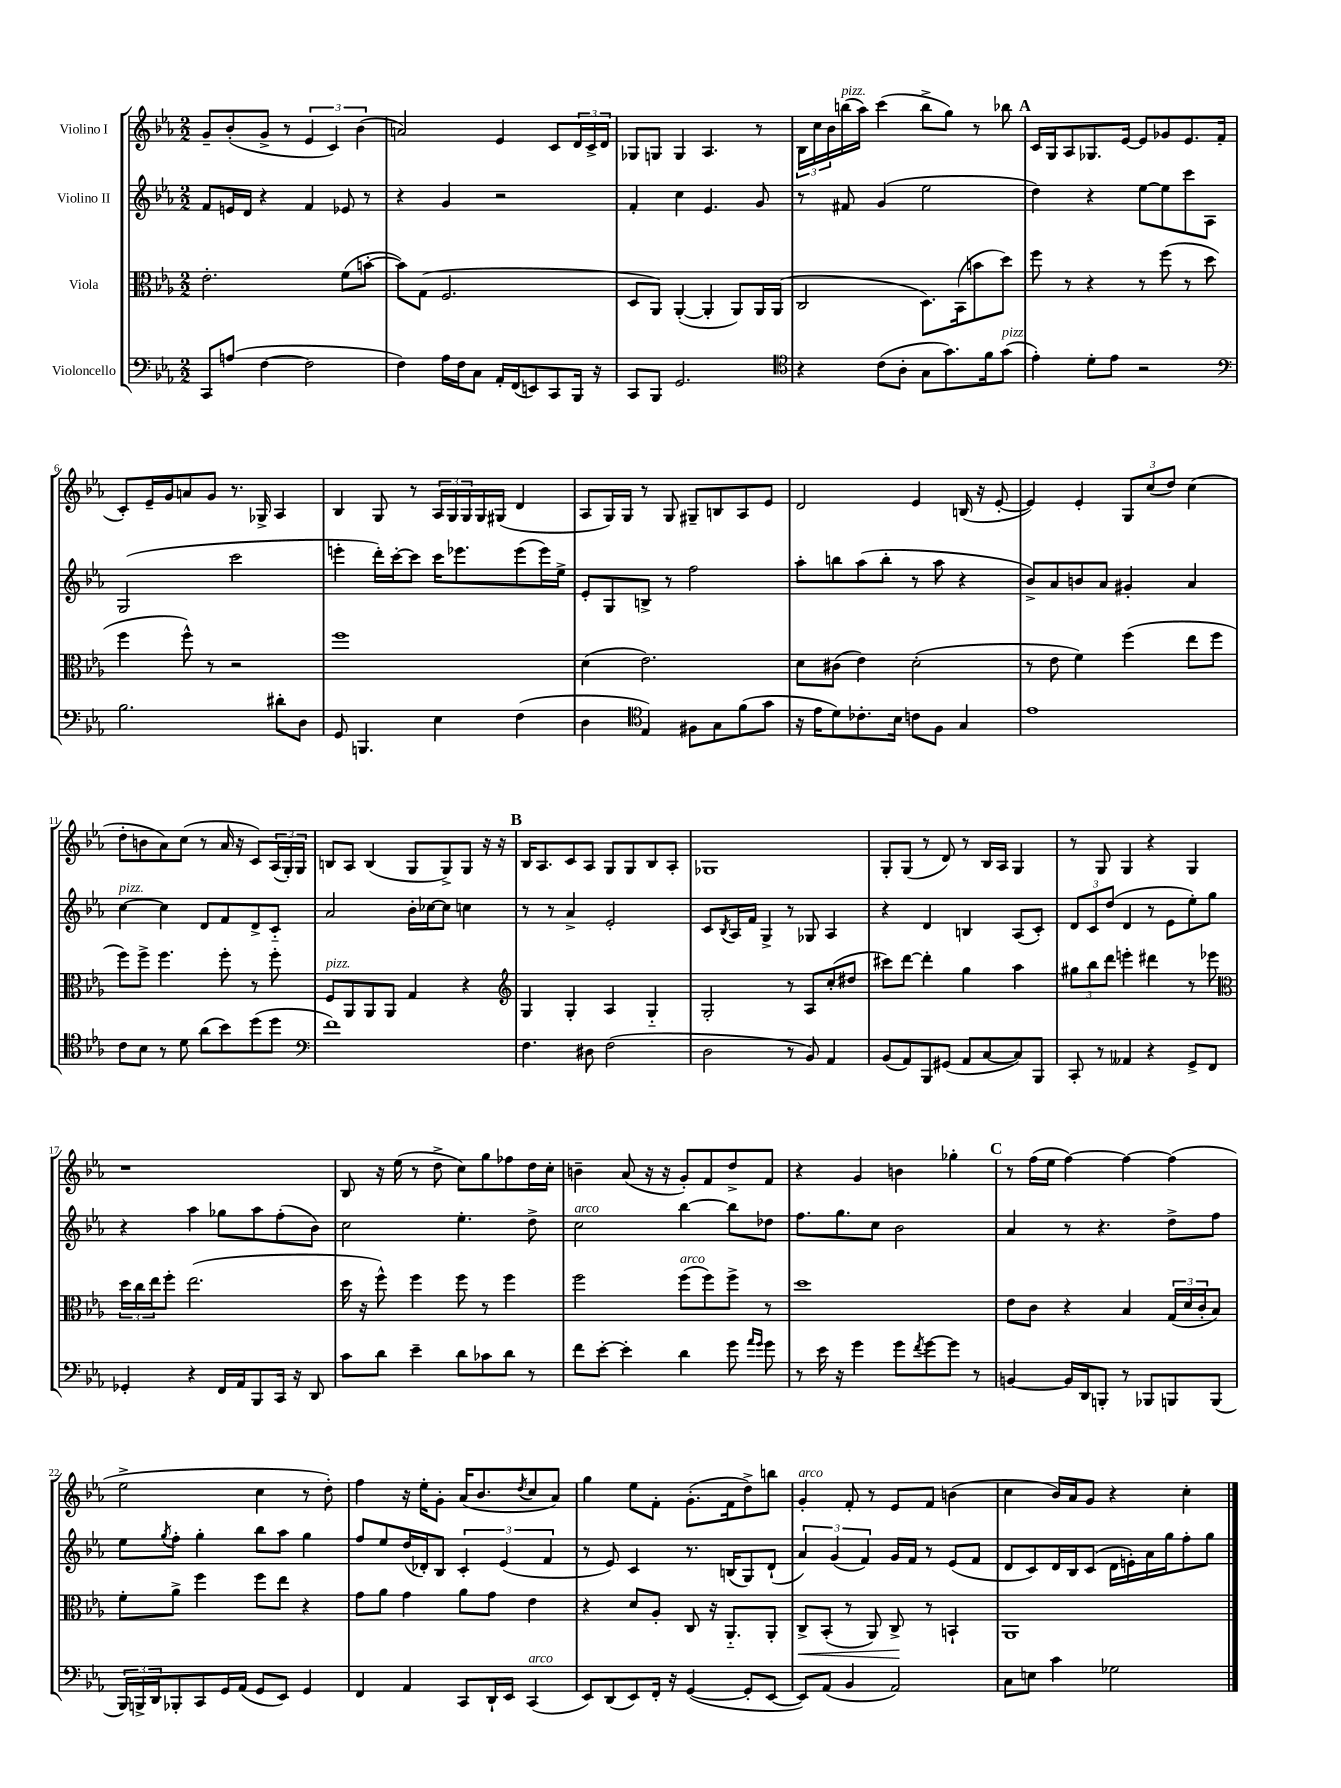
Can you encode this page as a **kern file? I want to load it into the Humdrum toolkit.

**kern	**kern	**kern	**kern
*staff4	*staff3	*staff2	*staff1
*clefF4	*clefC3	*clefG2	*clefG2
*k[b-e-a-]	*k[b-e-a-]	*k[b-e-a-]	*k[b-e-a-]
*M2/2	*M2/2	*M2/2	*M2/2
8CC	2.e-'	8f	8g~
(8A	.	16e	(8b-'
.	.	16d	.
[4F	.	4r	8g^
.	.	.	8r
2F]	.	4f	6e-
.	.	.	6c)
.	(8f	8e-	.
.	.	.	(6b-
.	[8b'	8r	.
=	=	=	=
4F)	8b])	4r	2a)
.	(8G	.	.
16A-	2.F	4g	.
16F	.	.	.
8C	.	.	.
16AA-'	.	2r	4e-
(16FF	.	.	.
8EE)	.	.	.
8CC	.	.	8c
16BBB-	.	.	24d
.	.	.	24c^
16r	.	.	.
.	.	.	24d
=	=	=	=
8CC	8D	4f'	8G-
8BBB-	8AA-)	.	8G
2.GG	([4AA-'	4cc	4G
.	4AA-']	4.e-	4.A-
.	8AA-)	.	.
.	16AA-	8g	8r
.	(16AA-	.	.
=	=	=	=
*clefC4	*	*	*
4r	2C	8r	24B-
.	.	.	24cc
.	.	.	24b-
.	.	8f#	(16bb
.	.	.	16aa-)
(8c	.	(4g	(4ccc
8A-'	.	.	.
8G	8.D)	2ee-	8bb^
8.g)	.	.	8gg)
.	(16BB-	.	.
.	8b	.	8r
16f	.	.	.
(8g	8dd)	.	8bb-
=	=	=	=
4e-')	8ff	4dd)	16c
.	.	.	16G
.	8r	.	8A-
8d'	4r	4r	8.G-
8e-	.	.	.
.	.	.	[16e-
2r	8r	[8ee-	8e-]
.	(8ff	8ee-]	8g-
.	8r	8ccc	8.e-
.	8dd	8A-	.
.	.	.	(16f
=	=	=	=
*clefF4	*	*	*
2.B-	4ff	(2G	8c')
.	.	.	16e-~
.	.	.	16g
.	8ff^^)	.	8a
.	8r	.	8g
.	2r	2ccc	8.r
.	.	.	16G-^
8d#'	.	.	4A-
8D	.	.	.
=	=	=	=
8GG	1ff	4eee'	4B-
4.BBB	.	.	.
.	.	16ddd')	8G
.	.	[16ccc'	.
.	.	8ccc]	8r
4E-	.	16ccc	24A-
.	.	.	24G
.	.	8.eee-	.
.	.	.	24G
.	.	.	16G
.	.	.	(16G#
(4F	.	(8eee-	4d
.	.	16eee-)	.
.	.	16ee-^	.
=	=	=	=
4D	(4d	8e-'	8A-
.	.	8G	16G)
.	.	.	16G
*clefC4	*	*	*
4E-)	2.e-)	8B^	8r
.	.	8r	8G
8F#	.	2ff	8G#~
8G	.	.	8B
(8f	.	.	8A-
8g	.	.	8e-
=	=	=	=
16r	8d	8aa-'	2d
16e-	.	.	.
8d)	(8c#	8bb	.
8.c-'	4e-)	(8aa-	.
.	.	8bb'	.
16B-	.	.	.
8c	(2d'	8r	4e-
8F	.	8aa-	.
4G	.	4r	(16B
.	.	.	16r
.	.	.	[8e-'
=	=	=	=
1e-	8r	8b-^)	4e-])
.	8e-	8a-	.
.	4f)	8b	4e-'
.	.	8a-	.
.	(4ff	4g#'	12G
.	.	.	(12cc
.	.	.	12dd)
.	8ee-	4a-	(4cc
.	8ff	.	.
=	=	=	=
8c	8ff)	[4cc	8dd'
8B-	8ff^	.	8b
8r	4.ff	4cc]	8a-)
8d	.	.	(8cc
(8a-	.	8d	8r
8b-)	8ff'	8f	16a-
.	.	.	16r
(8dd	8r	8d^	8c)
8dd	8ff'	8c'~	(24A-
.	.	.	24G')
.	.	.	24G
=	=	=	=
*clefF4	*	*	*
1f)	8F	2a-	8B
.	8AA-	.	8A-
.	8AA-	.	(4B
.	8AA-	.	.
.	4G	16b-'	8G
.	.	[16cc-	.
.	.	8cc-]	8G^)
.	4r	4cc	8G
.	.	.	16r
.	.	.	16r
=	=	=	=
*	*clefG2	*	*
4.F	4G	8r	16B-
.	.	.	8.A-
.	.	8r	.
.	4G'	4a-^	8c
8D#	.	.	8A-
(2F	4A-	2e-'	8G
.	.	.	8G
.	4G'~	.	8B-
.	.	.	8A-'
=	=	=	=
2D	2G'	8c	1G-
.	.	8qB-	.
.	.	16A-	.
.	.	16f	.
.	.	4G^	.
8r	8r	8r	.
8BB-)	8A-	8G-	.
4AA-	(8cc'	4A-	.
.	8dd#	.	.
=	=	=	=
(8BB-	8ccc#)	4r	8G'
8AA-)	[8ddd	.	(8G
8BBB-	4ddd']	4d	8r
(8GG#	.	.	8d)
8AA-	4gg	4B	8r
[8C	.	.	16B-
.	.	.	16A-
8C])	4aa-	(8A-	4G
8BBB-	.	8c')	.
=	=	=	=
8CC'	12gg#	12d	8r
.	12bb-	12c	.
8r	.	.	8G
.	12ddd	(12dd	.
4AA--	4eee'	4d	4G
4r	4ddd#	8r	4r
.	.	8e-	.
8GG^	8r	8ee-')	4G
8FF	8eee-	8gg	.
=	=	=	=
*	*clefC3	*	*
4GG-'	24dd	4r	1r
.	24cc	.	.
.	24ee-	.	.
.	8ff'	.	.
4r	(2.ee-	4aa-	.
16FF	.	8gg-	.
16AA-	.	.	.
8BBB-	.	8aa-	.
16CC	.	(8ff'	.
16r	.	.	.
8DD	.	8b-)	.
=	=	=	=
8c	16dd	2cc	8B-
.	16r	.	.
8d	8ff^^)	.	16r
.	.	.	(16ee-
4e-~	4ff	.	8r
.	.	.	8dd^
8d	8ff	4.ee-'	8cc)
8c-	8r	.	8gg
8d	4ff	.	8ff-
8r	.	8dd^	16dd
.	.	.	16cc'
=	=	=	=
8f	2ff	2cc	4b~
[8e-'	.	.	.
4e-']	.	.	(8a-
.	.	.	16r
.	.	.	16r
4d	(8ff	[4bb-	8g')
.	8ff)	.	8f
8g	8ff^	8bb-]	8dd^
16qqa-	.	.	.
16qqg	.	.	.
8g	8r	8dd-	8f
=	=	=	=
8r	1dd	8.ff	4r
16e-	.	.	.
16r	.	8.gg	.
4g	.	.	4g
.	.	8cc	.
8g	.	2b-	4b
8qf	.	.	.
[8g	.	.	.
8g]	.	.	4gg-'
8r	.	.	.
=	=	=	=
[4BB	8e-	4a-	8r
.	8c	.	(16ff
.	.	.	16ee-
16BB]	4r	8r	[4ff)
16DD	.	.	.
8BBB'	.	4.r	.
8r	4B-	.	4ff_
8BBB-	.	.	.
8BBB	(24G	8dd^	(4ff]
.	24d	.	.
.	24c'	.	.
(8BBB	8B-)	8ff	.
=	=	=	=
24BBB-)	8f'	8ee-	2ee-^
24BBB^	.	.	.
24DD	.	.	.
.	.	8qgg	.
8BBB-'	8a-^	8ff'	.
8CC	4ff	4gg'	.
16GG	.	.	.
(16AA-	.	.	.
8GG	8ff	8bb-	4cc
8EE-)	8ee-	8aa-	.
4GG	4r	4gg	8r
.	.	.	8dd')
=	=	=	=
4FF	8g	8ff	4ff
.	8a-	8ee-	.
4AA-	4g	(16dd	16r
.	.	16d-')	16ee-'
.	.	8B-	8g'
8CC	8a-	6c'	(16a-
.	.	.	8.b-
16DD`	8g	.	.
.	.	(6e-	.
16EE-	.	.	.
.	.	.	8qdd
(4CC	4e-	.	8cc
.	.	6f	.
.	.	.	8a-)
=	=	=	=
8EE-)	4r	8r	4gg
(8DD	.	8e-)	.
8EE-)	8d	4c	8ee-
16FF'	8A-'	.	8f'
16r	.	.	.
([4GG	8C	8.r	(8.g'
.	16r	.	.
.	8.AA-'~	(16B	16f
8GG']	.	8G)	8dd^)
[8EE-	8AA-'	(8d`	8bb
=	=	=	=
8EE-])	8C^	6a-)	4g'
(8AA-	(8BB-'	.	.
.	.	(6g	.
4BB-	8r	.	8f'
.	.	6f)	.
.	8AA-)	.	8r
2AA-)	8C^	16g	8e-
.	.	16f	.
.	8r	8r	8f
.	4BB`	(8e-	(4b
.	.	8f	.
=	=	=	=
8C	1AA-	8d	4cc
8E	.	8c)	.
4c	.	16d	16b-)
.	.	16B-	16a-
.	.	(8c	8g
2G-	.	16d	4r
.	.	16e')	.
.	.	16a-	.
.	.	16gg	.
.	.	8ff'	4cc'
.	.	8gg	.
==	==	==	==
*-	*-	*-	*-
